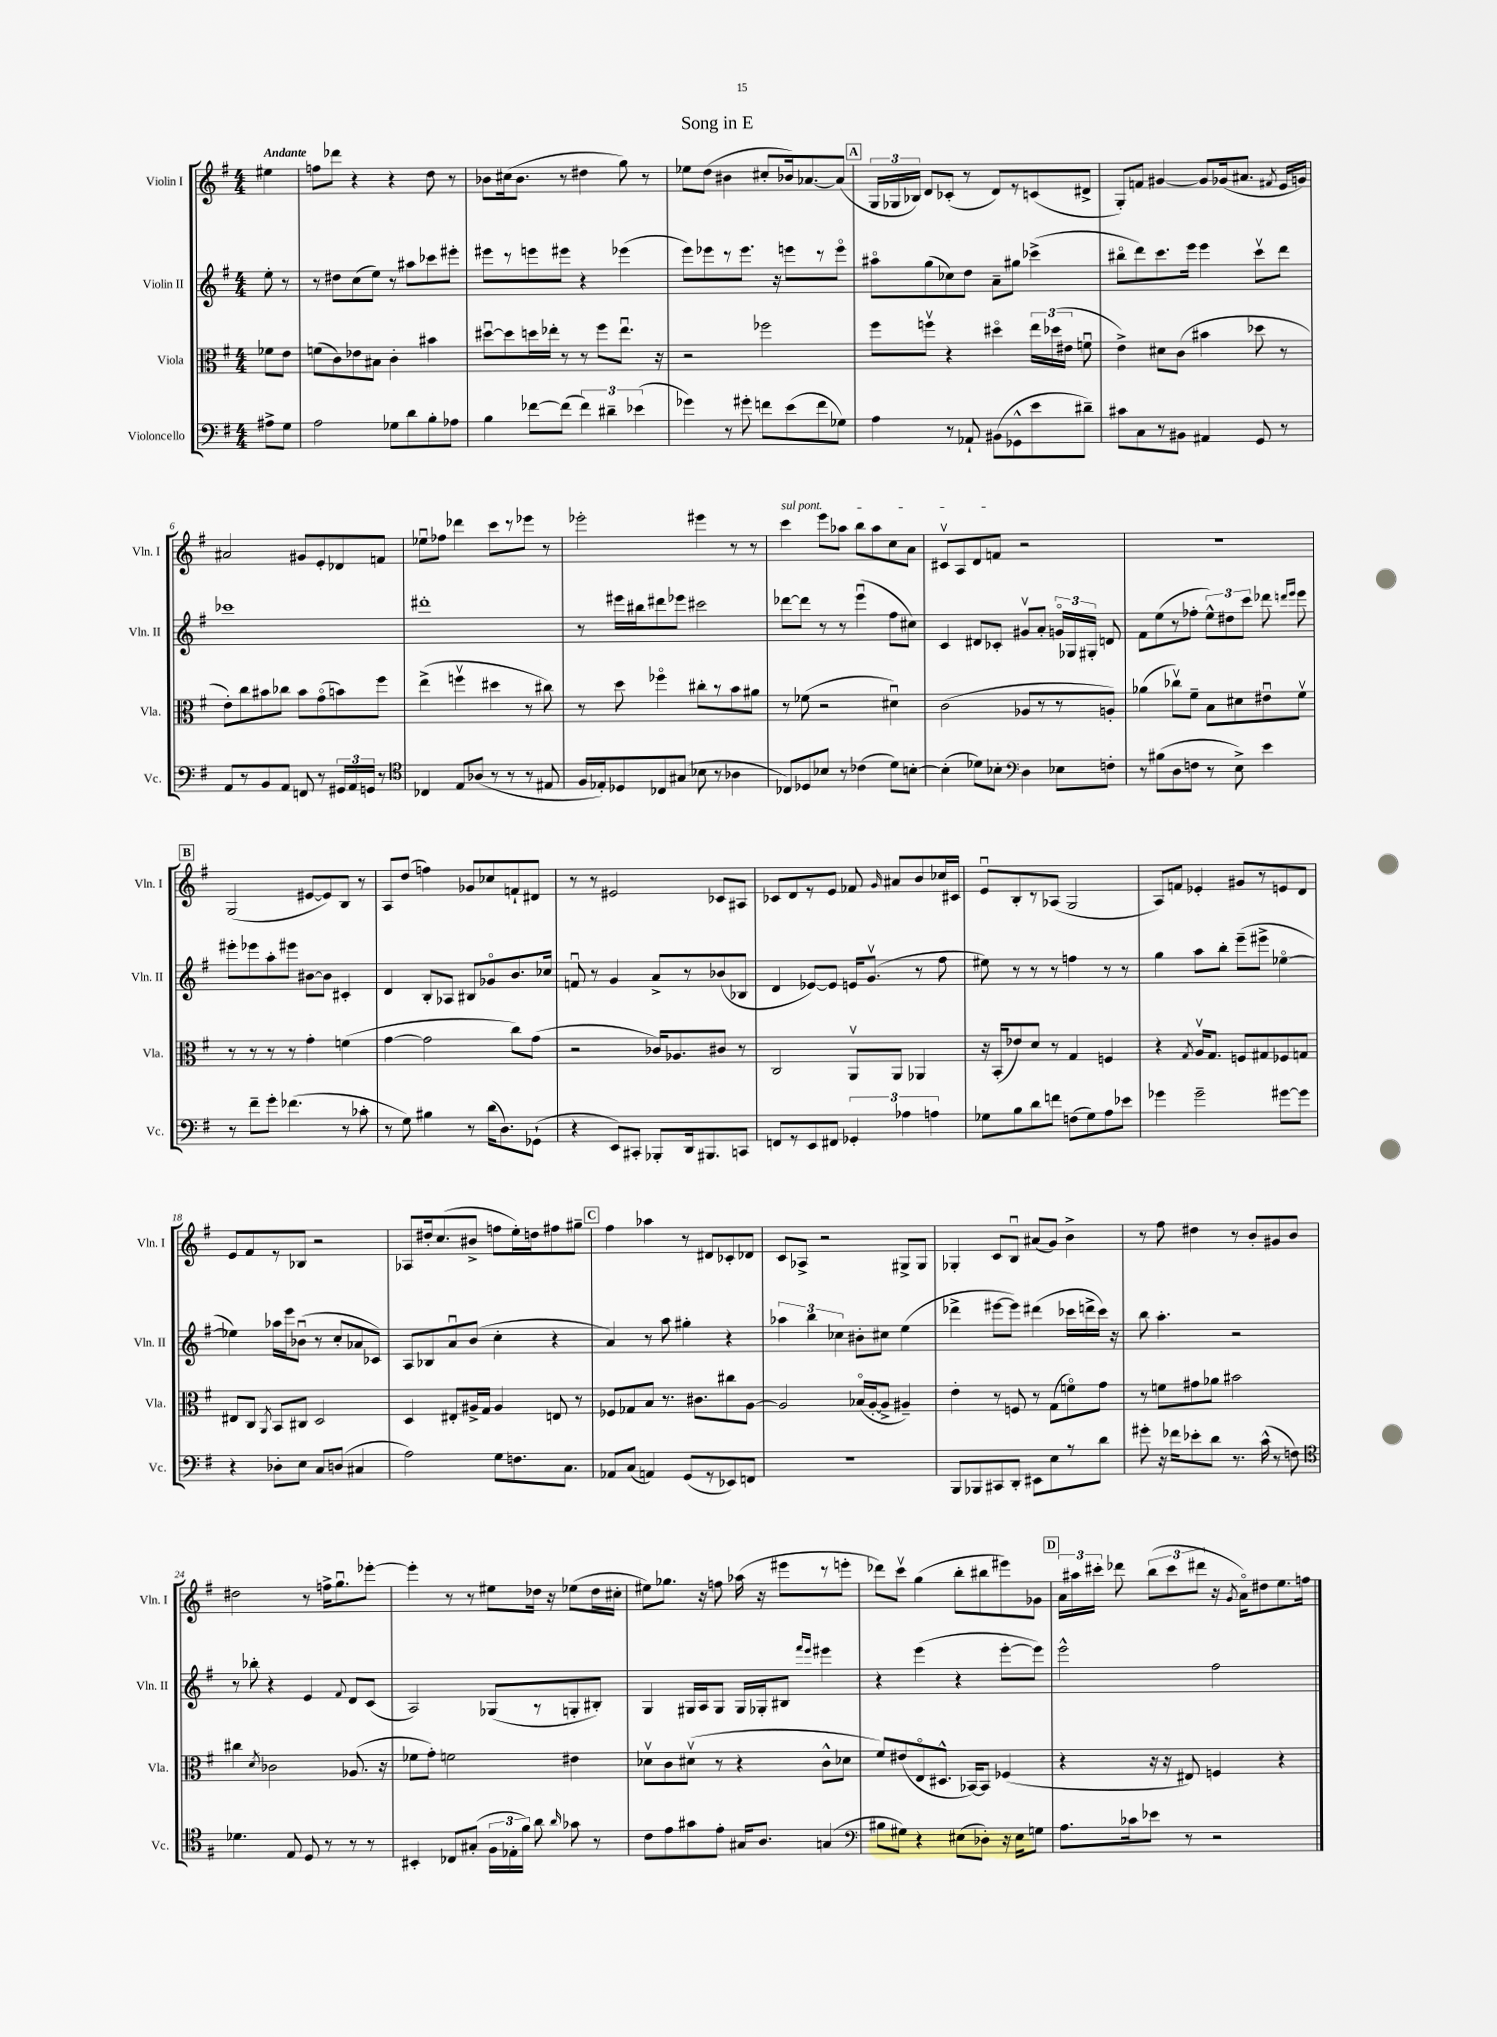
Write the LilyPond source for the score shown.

\header { title = "Song in E" }
<<
\new StaffGroup <<
\new Staff = "s0" \with { instrumentName = "Violin I" shortInstrumentName = "Vln. I" } {
    \clef treble \key g \major \numericTimeSignature \time 4/4 \partial 4 \tempo "Andante"
    \autoBeamOff eis''4 |
    f''8[ des'''8] r4 r4 d''8 r8 |
    bes'8[ cis''16( bes'8.] r8 dis''4 g''8) r8 |
    ees''8[ d''8]( bis'4 cis''8[-. bes'16) aes'8.~ aes'8]( |
    \mark \markup { \box "A" } \tuplet 3/2 { g16[ ges16 bes16]) } d'8[ ces'8]-.( r8 d'8[) r8 c'8( dis'8]-> |
    g8[-.) f'8] gis'4~ gis'8[ ges'16( ais'8.] \acciaccatura { fis'8 } e'16[ g'16]) |
    ais'2 gis'8[ e'8-. des'8 f'8] |
    ees''8[\downbow fes''8] des'''4 c'''8[ r8 ees'''8] r8 |
    ees'''2-. eis'''4 r8 r8 |
    \once \override TextSpanner.bound-details.left.text = \markup { \italic "sul pont." } c'''4\startTextSpan e'''8[ aes''8] b''8[ aes''8 c''8 a'8] |
    cis'8[\upbow a8 d'8 f'8]\stopTextSpan r2 |
    R1 |
    \mark \markup { \box "B" } g2( eis'8[~ eis'8) b8] r8 |
    a8[ d''8]( f''4) ges'8[ ces''8 f'8-! dis'8] |
    r8 r8 eis'2 ces'8[ ais8] |
    ces'8[ d'8 r8 e'8] fes'8 \grace { g'16 } ais'8[ b'8 ces''16 cis'16] |
    e'8[\downbow b8-. r8 aes8]( g2 |
    a8[) f'8] ees'4-. gis'8[ r8 e'8 d'8] |
    e'8[ fis'8 r8 bes8] r2 |
    aes8[ dis''16-. c''8.( bis'8]-> f''8[ e''16-.) d''16 fis''8 gis''8]-- |
    \mark \markup { \box "C" } fis''4 aes''4 r8 dis'8[ ces'8-. des'8] |
    c'8[ aes8]-> r2 gis8[-> gis8] |
    ges4-. c'8[ b8]\downbow ais'8[( g'8]) b'4-> |
    r8 fis''8 dis''4 r8 b'8[-. gis'8 b'8] |
    dis''2 r8 f''16[-> g''8.\downbow ees'''8]~-. |
    ees'''4-. r8 r8 eis''8[ des''16] r16 ees''8[( des''16 cis''16]-. |
    eis''8[) ges''8.] r16 f''8 aes''16( r16 eis'''8[ r8 e'''8]-. |
    des'''8[) c'''8]\upbow g''4( b''8[-. bis''8 eis'''8) ges'8] |
    \mark \markup { \box "D" } \tuplet 3/2 { a'16[ ais''16 cis'''16]-. } des'''8 \tuplet 3/2 { b''8[( cis'''8 dis'''8] } r16 \acciaccatura { g'8 } a'16[\flageolet) dis''8 e''8. f''16] \bar "|." |
}
\new Staff = "s1" \with { instrumentName = "Violin II" shortInstrumentName = "Vln. II" } {
    \clef treble \key g \major \numericTimeSignature \time 4/4 \partial 4
    \autoBeamOff e''8-. r8 |
    r8 dis''8[ c''8( e''8]) r8 ais''8[ ces'''8 eis'''8]-. |
    eis'''8[ r8 e'''8 eis'''8] r4 ees'''4( |
    e'''8[) ees'''8 r8 ees'''8.] r16 e'''8[ r8 e'''8]\flageolet |
    \mark \markup { \box "A" } ais''8[\flageolet g''8( ces''8) d''8] a'8[-- gis''8] ces'''4->( |
    bis''8[\flageolet d'''8) c'''8. e'''16] e'''4 c'''8[\upbow d'''8] |
    ces'''1 |
    dis'''1-. |
    r8 eis'''16[ bis''16 dis'''8 ees'''8] cis'''2 |
    des'''8[~ des'''8] r8 r8 e'''4\downbow( fis''8[ cis''8]) |
    c'4 dis'8[ ces'8]-. gis'8[\upbow a'8]-. \tuplet 3/2 { g'16[\flageolet ges16 gis16]-. } d'8 |
    fis'8[ e''8( r8 fes''8]-. \tuplet 3/2 { e''8[-^) dis''8 c'''8] } des'''8 \grace { d'''16[ e'''16] } e'''8 |
    \mark \markup { \box "B" } eis'''8[-. ees'''8 a''8-. eis'''8] bis'8[~ bis'8] cis'4-. |
    d'4 b8[-. aes8] bis8[ ges'8\flageolet b'8. ces''16] |
    f'8\downbow r8 g'4 a'8[-> r8 bes'8( bes8] |
    d'4 ees'8[~) ees'8] e'16[ g'8.]\upbow( r8 fis''8 |
    eis''8) r8 r8 r8 f''4 r8 r8 |
    g''4 a''8[ b''8]-. e'''8[--( eis'''8]-> ees''4~\flageolet |
    ees''4) aes''16[ e'''16 bes'8]\downbow( r8 c''8[-. aes'8 ces'8]) |
    a8[ bes8 a'8\downbow b'8]( c''4-. r4 |
    \mark \markup { \box "C" } a'4) r8 a''8 gis''4-. r4 |
    \tuplet 3/2 { aes''4 b''4 ces''4 } bis'8[-. cis''8] e''4( |
    des'''4-> eis'''8[~ eis'''8]) dis'''4( ces'''16[ d'''16-> ces'''16]) r16 |
    b''8 a''4.-. r2 |
    r8 bes''8-. r4 e'4 \appoggiatura { fis'8 } d'8[ c'8]( |
    a2) ges8[( r8 g8-. bis8]-.) |
    g4 gis16[ a16 gis8] gis16[ ges16-. bis8] \grace { fis'''16[ e'''16] } eis'''4 |
    r4 e'''4( r4 e'''8[~-. e'''8]) |
    \mark \markup { \box "D" } e'''2-^ fis''2 \bar "|." |
}
\new Staff = "s2" \with { instrumentName = "Viola" shortInstrumentName = "Vla." } {
    \clef alto \key g \major \numericTimeSignature \time 4/4 \partial 4
    \autoBeamOff fes'8[ e'8] |
    f'8[( c'8) ees'8 bis8] c'4-. bis'4 |
    dis''8[~\downbow dis''8 d''16 ees''16]-. r8 r8 fis''8[ ees''8.]\downbow r16 |
    r2 fes''2 |
    \mark \markup { \box "A" } fis''8[ f''8]\upbow r4 dis''4\flageolet \tuplet 3/2 { e''16[ des''16( eis'16] } f'8\downbow |
    e'4->) dis'8[ c'8]( bis'4 des''8 r8 |
    e'8[-.) c''8 bis'8 ces''8] bis'8[ g'8\flageolet( b'8) fis''8] |
    e''4->( f''4\upbow dis''4 r8 cis''8) |
    r8 d''8 fes''4\flageolet cis''8[-. r8 b'8 ais'8] |
    r8 fes'8( r2 dis'4\downbow) |
    c'2( aes8[ r8 r8 a8]-.) |
    aes'4( ces''8[\upbow) fis'8]-- b8[ dis'8 eis'8\downbow fis'8]\upbow |
    \mark \markup { \box "B" } r8 r8 r8 r8 g'4-. f'4( |
    g'4~ g'2 c''8[) g'8]( |
    r2 ces'16[) aes8. cis'8] r8 |
    c2 a,8[\upbow a,8] aes,4 |
    r16 b,16[-.( ees'8) d'8] r8 g4 f4 |
    r4 \acciaccatura { g8 } a16[\upbow g8.] f8[ gis8 fes8 g8] |
    eis8[ c8] \acciaccatura { a,8 } b,8[ cis8] d2 |
    d4 eis8[-. ais16-> g16] ais4 e8 r8 |
    \mark \markup { \box "C" } fes8[ ges8 b8] r8. cis'8.[ cis''8 a8]~ |
    a2 bes16[\flageolet( a16~-. a8]-> ais4--) |
    e'4-. r8 f8 r8 g8[( f'8\flageolet) g'8] |
    r8 f'8[ gis'8 aes'8] bis'2 |
    cis''4 \acciaccatura { d'8 } ces'2 aes8.( r16 |
    fes'8[ g'8]-.) f'2 eis'4 |
    des'8[\upbow c'8 dis'8]\upbow( r8 r4 c'8[-^ des'8] |
    fis'8[) eis'8( e8\flageolet dis8.]-^ bes,16[~) bes,8] fes4( |
    \mark \markup { \box "D" } r4 r16 r16 eis8) f4 r4 \bar "|." |
}
\new Staff = "s3" \with { instrumentName = "Violoncello" shortInstrumentName = "Vc." } {
    \clef bass \key g \major \numericTimeSignature \time 4/4 \partial 4
    \autoBeamOff ais8[-> g8] |
    a2 ges8[ d'8 b8-. aes8] |
    b4 fes'8[~ fes'8]( \tuplet 3/2 { fes'4) dis'4-- ees'4( } |
    ges'4) r8 gis'8-. f'8[ e'8( f'8 ges8]) |
    \mark \markup { \box "A" } a4 r8 aes,8-! bis,8[( ges,8-^ e'8 dis'8]--) |
    cis'8[ c8 r8 bis,8] ais,4 g,8 r8 |
    a,8[ r8 b,8 a,8] f,8 r8 \tuplet 3/2 { gis,16[ a,16 g,16] } r8 |
    \clef tenor ces4 e8[ aes8]( r8 r8 r8 eis8 |
    fis16[ ees16-.) des8 ces8 gis8]( bes8 r8 aes4 |
    ces8[) des8 bes8] r8 ces'4( d'8[) b8]~-. |
    b4-.( des'8[) bes8]-. \clef bass d4 ees8[ f8]-. |
    r8 bis8[( d8 f8] r8 e8->) e'4 |
    \mark \markup { \box "B" } r8 fis'8[-- g'8]-. fes'4.( r8 ces'8-. |
    r8 g8) bis4 r8 d'16[( d8.) ges,8]-!( |
    r4 e,8[) cis,8]-. bes,,8[-. d,16 bis,,8. c,8] |
    f,8[ r8 e,8 fis,8] \tuplet 3/2 { ges,4-. aes4 a4 } |
    ges8[ b8 d'8 f'8] f8[( ges8) a8 ees'8] |
    ges'4 ges'2-- gis'8[~ gis'8] |
    r4 des8[-. e8] c8[ d8]( cis4 |
    a2) g8[ f8. c8.] |
    \mark \markup { \box "C" } aes,8[ c8]( a,4) g,8[( r8 ees,8) f,8] |
    R1 |
    b,,8[ bes,,8 cis,8 d,8]-. eis,8[ e8 r8 d'8] |
    gis'8-. r16 fes'16[ ees'8-. d'8] r8. c'16-^( r8 f8) |
    \clef tenor des'4. e8 d8 r8 r8 r8 |
    bis,4-. ces8[ gis8]-.( \tuplet 3/2 { fis16[ ees16-. fis'16]) } a'8 \grace { a'16 } ges'8 r8 |
    c'8[ e'8 gis'8 e'8]-. gis16[ a8.] g4( |
    \clef bass bis8[ gis8]) r4 eis8[( des8]-.) r16 eis16[ g8] |
    \mark \markup { \box "D" } a8.[ ces'16 ees'8] r8 r2 \bar "|." |
}
>>
>>
